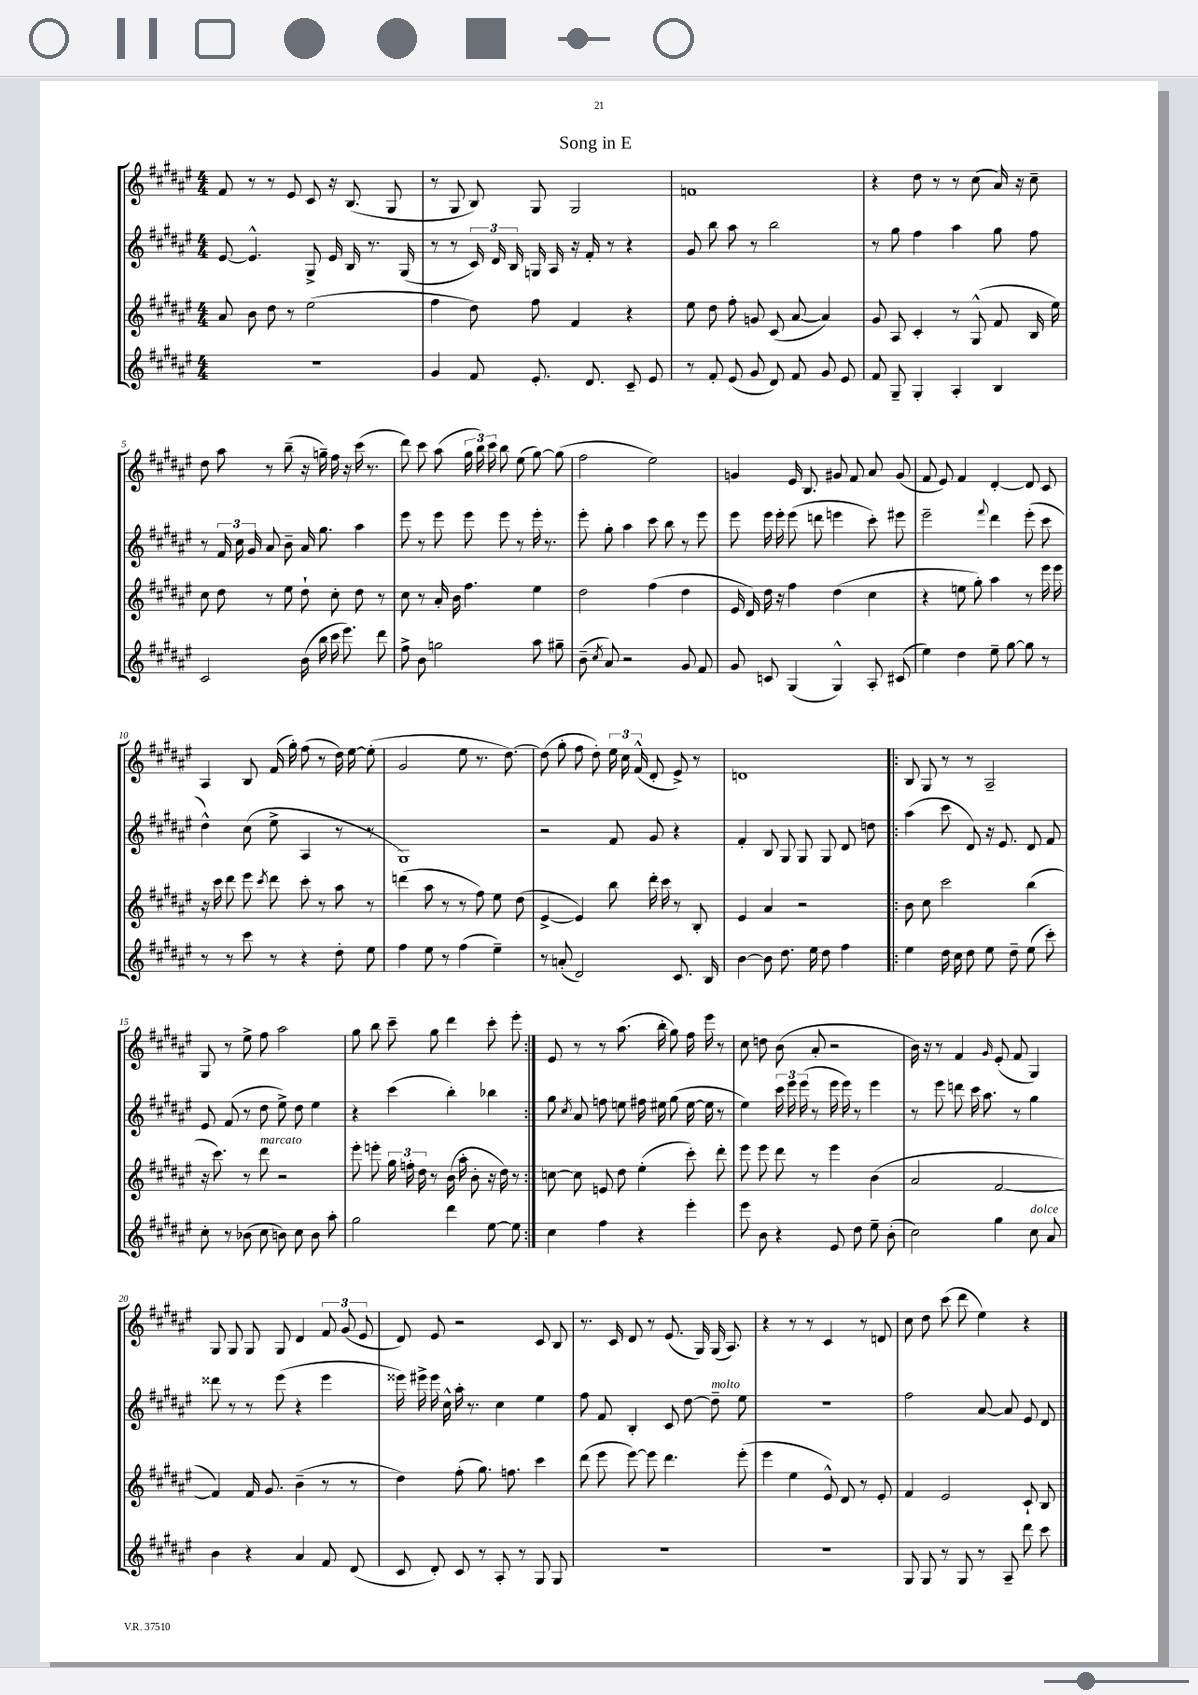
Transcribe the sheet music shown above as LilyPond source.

\header { title = "Song in E" }
<<
\new StaffGroup <<
\new Staff = "s0" {
    \clef treble \key fis \major \numericTimeSignature \time 4/4
    \autoBeamOff fis'8 r8 r8 eis'8 cis'8 r16 b8.( gis8 |
    r8 gis8 b8) gis8 gis2 |
    f'1 |
    r4 dis''8 r8 r8 cis''8( ais'16) r16 cis''8-- |
    dis''8 ais''8 r8 b''8--( r16 g''16--) fis''16 r16 cis'''16( r8. |
    dis'''8) cis'''8 ais''8( \tuplet 3/2 { gis''16 b''16) cis'''16 } b''8 eis''8( gis''8~) gis''8( |
    fis''2 eis''2) |
    g'4 eis'16 b8. gis'8 fis'8 ais'8 gis'8( |
    fis'8 eis'8) fis'4 dis'4~-. dis'8 cis'8 |
    ais4 b8 fis'16( gis''16-.) fis''8( r8 dis''16) eis''16~ eis''8-.( |
    gis'2 eis''8 r8. dis''8.~) |
    dis''8( gis''8-. fis''8 dis''8-.) \tuplet 3/2 { eis''16 cis''16 fis'16-^( } dis'8-. eis'8->) r8 |
    d'1 |
    \repeat volta 2 { b8 gis8 r8 r8 ais2-- |
    gis8 r8 eis''8-> fis''8 ais''2 |
    gis''8 b''8 cis'''8-- gis''8 dis'''4 cis'''8-. eis'''8-. | }
    eis'8 r8 r8 ais''8.( b''16-. gis''8) fis''16 eis'''16 r8 |
    cis''8 d''8 b'8( ais'8-. r2 |
    b'16) r16 r8 fis'4 \grace { gis'16 } eis'8-.( fis'8 gis4) |
    gis8 gis8 gis8 gis8 dis'4 \tuplet 3/2 { fis'8 gis'8( eis'8 } |
    dis'8) eis'8 r2 cis'8 b8 |
    r8. cis'16 dis'8 r8 eis'8.( gis16) gis16( ais8.) |
    r4 r8 r8 cis'4 r8 d'8 |
    cis''8 dis''8 cis'''8( dis'''8 eis''4) r4 \bar "|." |
}
\new Staff = "s1" {
    \clef treble \key fis \major \numericTimeSignature \time 4/4
    \autoBeamOff eis'8~ eis'4.-^ gis8-> eis'16 b16 r8. gis16( |
    r8 r8 \tuplet 3/2 { cis'16) dis'16 b16 } g16 ais16 r16 fis'16-. r8 r4 |
    gis'8 b''8 ais''8 r8 b''2 |
    r8 gis''8 fis''4 ais''4 gis''8 fis''8 |
    r8 \tuplet 3/2 { fis'16 cis''16 gis'16 } ais'8 b'8-- ais'16 gis''8. ais''4 |
    eis'''8 r8 eis'''8 eis'''8 eis'''8 r8 eis'''16-. r8. |
    eis'''8-. gis''8-. ais''4 cis'''8 b''8 r8 eis'''8 |
    eis'''8 eis'''16 eis'''16-. eis'''8( d'''8 e'''4 cis'''8-.) eis'''8 |
    eis'''2-- \appoggiatura { fis'''8 } dis'''4 eis'''8-.( cis'''8 |
    dis''4-^) cis''8( eis''8-> ais4 r8 r8 |
    gis1) |
    r2 fis'8 gis'8 r4 |
    fis'4-. b8 gis8 gis8 gis8 dis'8 d''8 |
    \repeat volta 2 { ais''4( cis'''8 dis'8) r16 eis'8. dis'8 fis'8 |
    eis'8 fis'8( r8 dis''8 eis''8->) dis''8 eis''4 |
    r4 cis'''4( b''4-.) bes''4 | }
    gis''8 \acciaccatura { cis''8 } ais'8 f''8 e''8 fis''16 eis''16 gis''8( eis''16~ eis''16 r8 |
    eis''4) \tuplet 3/2 { cis'''16 eis'''16 eis'''16( } r8 eis'''16 eis'''16) r8 eis'''4 |
    r8 eis'''8 d'''8 cis'''16 ais''8. r8 gis''4 |
    disis'''8 r8 r8 eis'''8( r4 eis'''4 |
    eisis'''16) eis'''16-> eis'''16 cis''16-^ ais''16-. r8. cis''4 eis''4 |
    fis''8 fis'8 b4-. cis'8 dis''8~ dis''8--^\markup { \italic "molto" } eis''8 |
    R1 |
    fis''2 ais'8~ ais'8 eis'8 dis'8 \bar "|." |
}
\new Staff = "s2" {
    \clef treble \key fis \major \numericTimeSignature \time 4/4
    \autoBeamOff ais'8 b'8 dis''8 r8 eis''2( |
    fis''4 dis''8) fis''8 fis'4 r4 |
    eis''8 dis''8 fis''8-. g'8 cis'8( ais'8~ ais'4) |
    gis'8 ais8 cis'4-. r8 gis8-^( fis'8 b16 eis''16) |
    cis''8 dis''8 r8 eis''8 dis''8-! cis''8-. dis''8 r8 |
    cis''8 r8 ais'16-. b'16 fis''4. eis''4 |
    dis''2 fis''4( dis''4 |
    eis'16 dis'16) dis''16 r16 fis''4 dis''4( cis''4 |
    r4 e''8 gis''8-.) ais''4 r8 eis'''16 eis'''16 |
    r16 cis'''16 dis'''8 eis'''8 \acciaccatura { cis'''8 } dis'''8 cis'''8-. r8 ais''8 r8 |
    d'''4( ais''8 r8 r8 fis''8) eis''8 dis''8( |
    eis'4~-> eis'4) b''8 dis'''16-. cis'''16 r8 b8-. |
    eis'4 ais'4 r2 |
    \repeat volta 2 { b'8 cis''8 cis'''2 b''4( |
    r16 cis'''8.) r8 dis'''8^\markup { \italic "marcato" } r2 |
    eis'''8-. e'''8-. \tuplet 3/2 { gis''16 f''16-. dis''16 } r8 b'16( ais''16-. b'8-. r16 dis''16) r8 | }
    c''8~ c''8 e'8 dis''8 eis''4-.( cis'''8-.) dis'''8-. |
    eis'''8 eis'''8 dis'''8 r8 eis'''4 b'4( |
    ais'2 fis'2~ |
    fis'4) fis'16 gis'8. b'4--( r8 r8 |
    dis''4) fis''8-.( gis''8.) f''8. cis'''4 |
    dis'''8( eis'''8 eis'''8~) eis'''8 dis'''4. eis'''8-.( |
    eis'''4 eis''4 eis'8-^) dis'8 r8 eis'8-. |
    fis'4 eis'2 cis'8-! b8 \bar "|." |
}
\new Staff = "s3" {
    \clef treble \key fis \major \numericTimeSignature \time 4/4
    \autoBeamOff R1 |
    gis'4 fis'8 eis'8.-. dis'8. cis'8-- eis'8 |
    r8 fis'8-. eis'8( gis'8 dis'8) fis'8 gis'8 eis'8 |
    fis'8 gis8-- gis4-. ais4-. b4 |
    cis'2 b'16( b''16 cis'''16 eis'''8.) dis'''8 |
    fis''8-> b'8 g''2 ais''8 gis''8-- |
    b'8--( \acciaccatura { cis''8 } ais'8) r2 gis'8 fis'8 |
    gis'8 c'8 gis4( gis4-^) ais8-. cis'8( |
    eis''4) dis''4 eis''8-- gis''8~ gis''8 r8 |
    r8 r8 cis'''8 r8 r4 dis''8-. eis''8 |
    fis''4 eis''8 r8 fis''4( eis''4--) |
    r8 a'8-.( dis'2) cis'8. b16 |
    b'4~ b'8 dis''8. eis''16 dis''8 fis''4 |
    \repeat volta 2 { eis''4 dis''16 cis''16 dis''8 eis''8 dis''8-- eis''8( cis'''8-.) |
    cis''8-. r8 bes'8( cis''8 b'8) cis''8 b'8 ais''8-. |
    gis''2 dis'''4 eis''8~ eis''8 | }
    cis''4 fis''4 r4 eis'''4-. |
    eis'''8 b'8 r4 eis'8 dis''8 eis''8-- b'8-.( |
    cis''2) gis''4 cis''8^\markup { \italic "dolce" } ais'8 |
    b'4 r4 ais'4 fis'8 dis'8( |
    cis'8 dis'8-.) cis'8 r8 ais8-. r8 gis8 gis8 |
    R1 |
    R1 |
    gis8 gis8 r8 gis8 r8 ais8-- dis'''8 cis'''8 \bar "|." |
}
>>
>>
